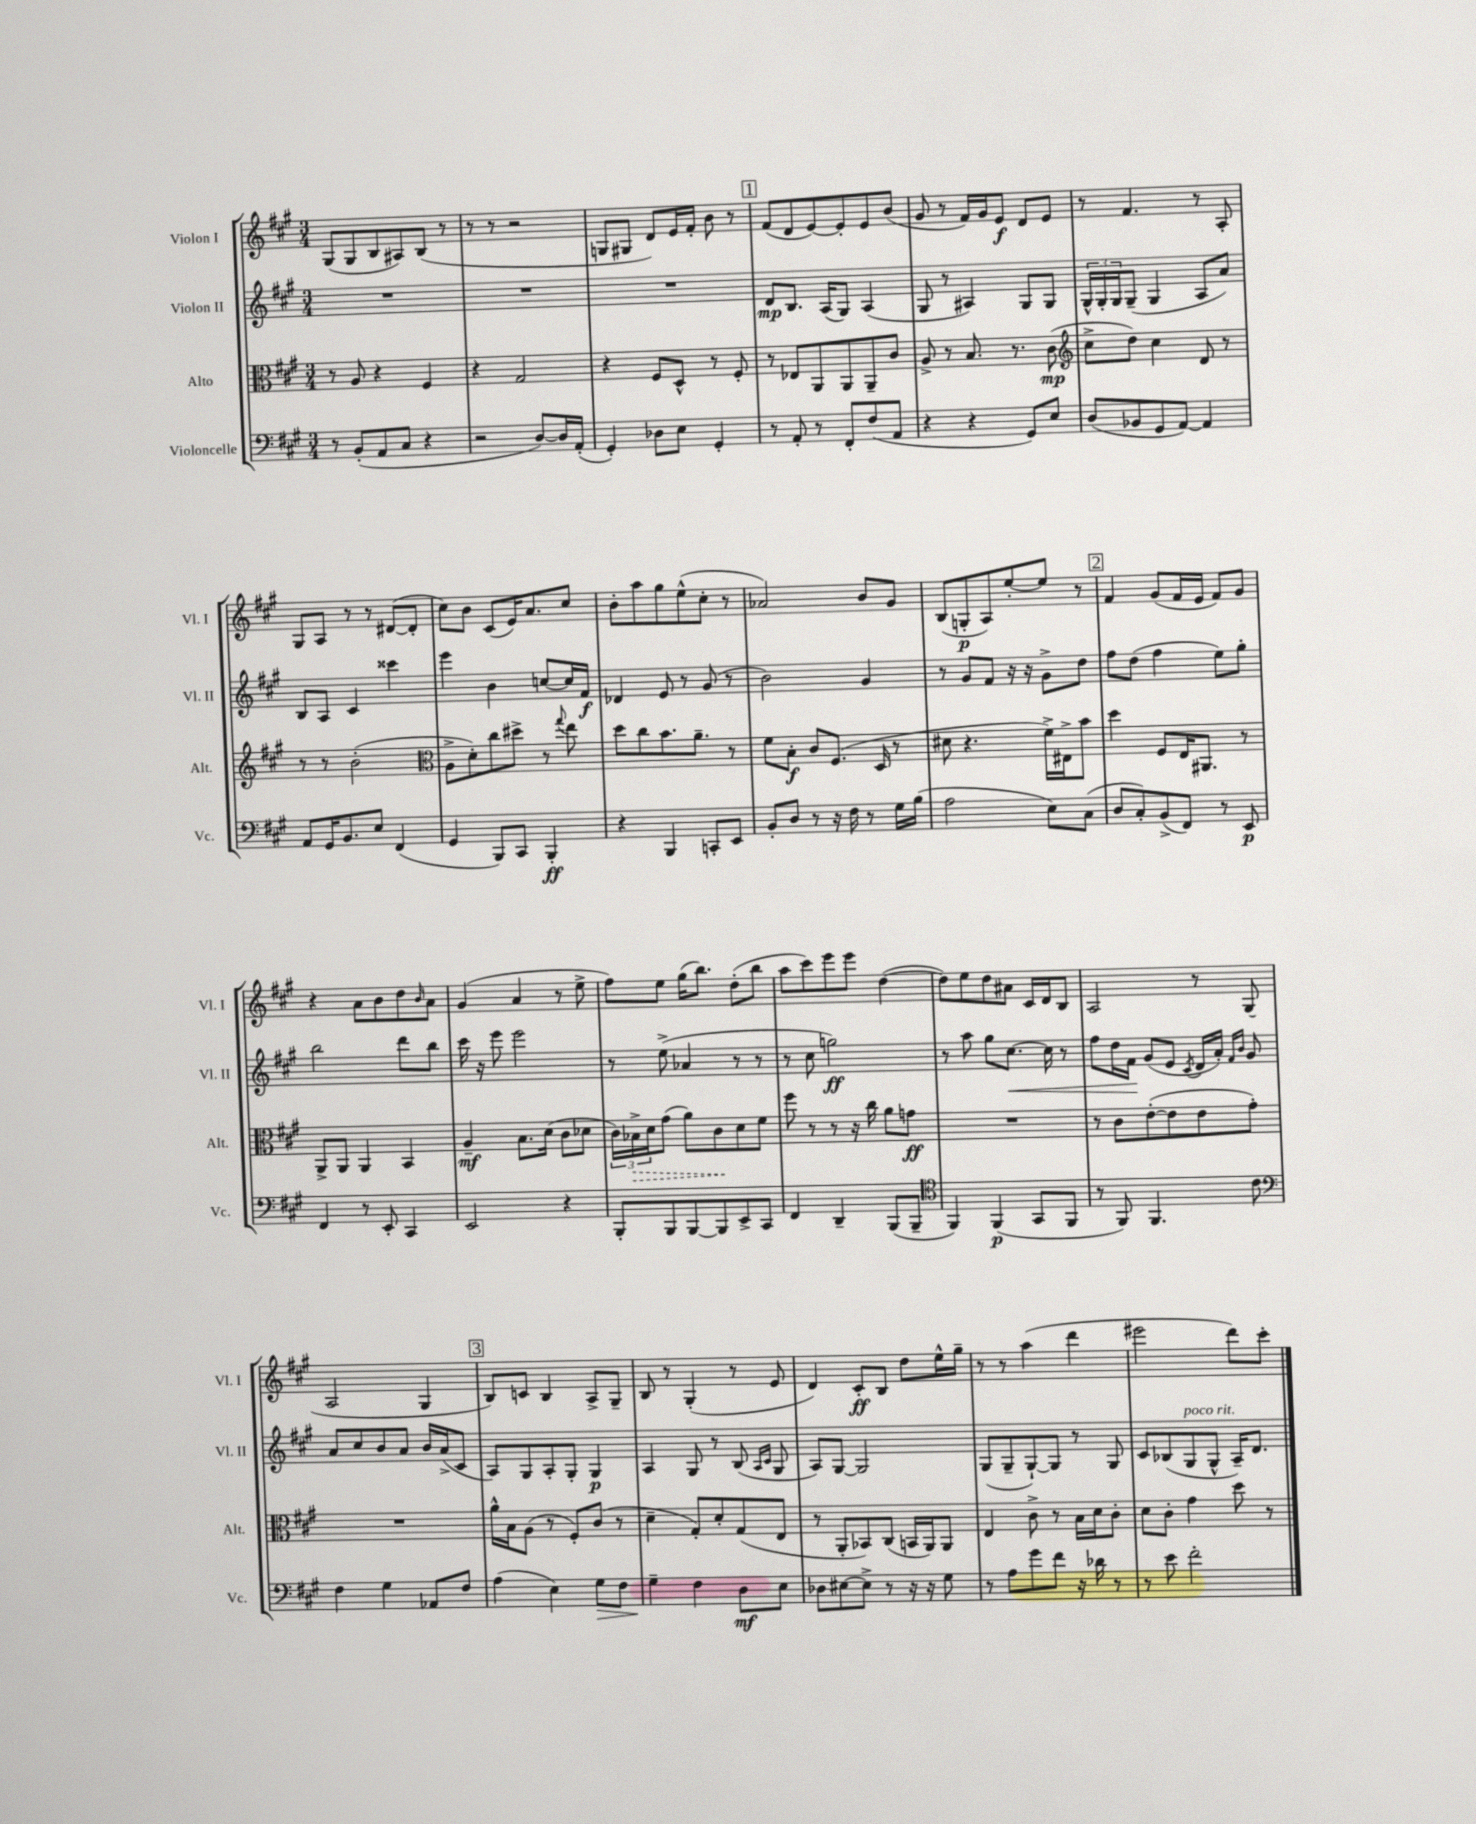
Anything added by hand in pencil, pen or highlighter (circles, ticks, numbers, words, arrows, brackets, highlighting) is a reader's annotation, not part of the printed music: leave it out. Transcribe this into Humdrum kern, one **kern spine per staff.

**kern	**kern	**kern	**kern
*staff4	*staff3	*staff2	*staff1
*clefF4	*clefC3	*clefG2	*clefG2
*k[f#c#g#]	*k[f#c#g#]	*k[f#c#g#]	*k[f#c#g#]
*M3/4	*M3/4	*M3/4	*M3/4
8r	8r	2.r	(8G#/L
(8BB'/L	8A/	.	8G#/
8AA/	4r	.	8B/
8C#/J	.	.	8A#/)
4r	4F#/	.	(8B/J
.	.	.	8r
=	=	=	=
2r	4r	2.r	8r
.	.	.	8r
.	2G#/	.	2r
[8D/L)	.	.	.
16D/]L	.	.	.
(16AA'/JJ	.	.	.
=	=	=	=
4GG#'/)	4r	2.r	8G/L
.	.	.	8G#/J
8D-\L	8F#/L	.	8d/L)
8E\J	8D^^/J	.	16e/L
.	.	.	16f#'/JJ
4GG#'/	8r	.	8b\
.	8F#'/	.	8r
=	=	=	=
8r	8r	8d/L	(8f#/L
8AA'/	8E-/L	8.B/J	8d/
8r	8AA/	.	[8e/)
.	.	(16A/LK	.
8FF#'/L	8AA/	8G#/J)	8e'/]
(8F#/	8AA~/	(4A/	8e/
8AA/J	8c#/J	.	(8b/J
=	=	=	=
4r	8A^/	8G#/	8g#/
.	8r	8r	8r
4r	8.B/	4A#/)	16f#/LL)
.	.	.	16g#/J
.	.	.	8e/J
.	8.r	.	.
8GG#/L)	.	8G#/L	8d/L
8E/J	(8c#\	8G#/J	8e/J
=	=	=	=
*	*clefG2	*	*
(8D/L	8cc#^\L	24G#^^/LL	8r
.	.	24G#'/	.
.	.	24G#/J	.
8BB-/	8dd\J)	(8G#~/J	4.f#/
8GG#/	4cc#\	4G#/	.
[8AA/J)	.	.	.
4AA/]	8d/	8A/L	8r
.	8r	8a/J)	8A'/
=	=	=	=
8AA/L	8r	8B/L	8G#/L
16GG#/K	8r	8A/J	8A/J
8.BB/	.	.	.
.	(2b'\	4c#/	8r
8E/J	.	.	8r
(4FF#/	.	4ccc##\	([8d#/L
.	.	.	8d#'/]J
=	=	=	=
*	*clefC3	*	*
4GG#/	8A^\L	4eee\	8cc#\L)
.	8d'\)	.	8b\J
8BBB/L)	8cc#\	4b\	(8c#/L
8CC#/J	8dd#^\J	.	16e/K)
.	.	.	8.a/
4BBB'/	8r	[8cc/L	.
.	8qqgg#/	.	.
.	8ee\	16cc/]L	8cc#/J
.	.	16f#/JJ	.
=	=	=	=
4r	8dd\L	4d-/	8b'\L
.	8cc#\	.	8aa\
4BBB/	8.b\	8e/	8gg#\
.	.	8r	(8ee^^\
.	8.a~\J	.	.
8CC'/L	.	(8g#/	8cc#'\J
8EE/J	8r	8r	8r
=	=	=	=
8BB'/L	8f#\L	2b\)	2a-/)
8D/J	8B'\J	.	.
8r	8c#/L	.	.
16r	(8.F#/J	.	.
16F#\	.	.	.
8r	.	4g#/	8b/L
.	16D/	.	.
16G#\LL	8r	.	8g#/J
(16B\JJ	.	.	.
=	=	=	=
2A\	8d#\	8r	(8B/L
.	4.r	8g#/L	8G'/
.	.	8f#/J	8A/)
.	.	16r	[8ee'/
.	.	16r	.
8E\L)	16f#^\LL)	8g#^\L	8ee/]J
.	16E#^\J	.	.
(8C#\J	8b\J	8dd\J	8r
=	=	=	=
8D/L	4dd\	8ff#\L	4f#/
8C#'/)	.	(8dd\J	.
(8BB^/	8F#/L	4ff#\	(8g#/L
8FF#/J)	16E/K	.	16f#/L
.	8.AA#/J	.	16e/JJ
8r	.	8ee\L)	8f#/L)
8EE/	8r	8gg#'\J	8g#/J
=	=	=	=
4FF#/	8AA^/L	2bb\	4r
.	8AA/J	.	.
8r	4AA/	.	8a\L
8EE'/	.	.	8b\
4CC#/	4BB/	8ddd\L	8dd\
.	.	.	16qqb/
.	.	8bb\J	8a\J
=	=	=	=
2EE/	4A~/	16ccc#\	(4g#/
.	.	16r	.
.	.	8eee\	.
.	8.B\L	2eee\	4a/
.	(16d\Jk	.	.
4r	8c#\L	.	8r
.	8d-\J	.	8ee^\
=	=	=	=
8BBB'/L	24c#\LL)	8r	8ff#\L)
.	24B-^\	.	.
.	24d\J	.	.
8BBB/	(8g#\J	(8ee^\	8ee\J
[8BBB/	8a\L)	4a-/	(16gg#\LK
.	.	.	8.bb\J)
8BBB/]	8c#\	.	.
8EE^/	8d\	8r	(8dd'\L
8CC#/J	8f#\J	8r	8bb\J
=	=	=	=
4FF#/	8ff#\	8r	8aa\L
.	8r	8cc#\	8ccc#\)
4DD~/	8r	2gg\)	8eee\
.	16r	.	8eee\J
.	16cc#\	.	.
(8BBB/L	8a\L	.	([4dd\
8BBB~/J	8g\J	.	.
=	=	=	=
*clefC4	*	*	*
4FF#/)	2.r	8r	8dd\]L)
.	.	8aa\	8ee\
(4FF#/	.	8gg#\L	8dd\
.	.	[8.cc#\J	8a#\J
8GG#/L	.	.	16c#/LL
.	.	16cc#\]	16d/J
8FF#/J	.	8r	8B/J
=	=	=	=
8r	8r	8ff#\L	2A/
8FF#/)	8c#\L	16dd\L	.
.	.	16f#\JJ	.
4.FF#/	([8e'\	(8g#/L	.
.	8e\]	8e/J	.
.	.	8qc#/	.
.	8e\	16d/LL	8r
.	.	16a'/JJ)	.
.	.	16qqf#/LL	.
.	.	16qqb/JJ	.
8c#\	8g#'\J)	8g#/	(8G#/
=	=	=	=
*clefF4	*	*	*
4F#\	2.r	8a/L	2A/
.	.	8cc#/	.
4G#\	.	8b/	.
.	.	8a/J	.
8AA-/L	.	16b/LL	4G#/
.	.	(16a^/J	.
8F#/J	.	8c#/J	.
=	=	=	=
(4A\	16a^^\LL	8A/L)	8B/L)
.	16B\J	.	.
.	(8A\J	8G#/	8c/J
4E\)	8r	8A'/	4B/
.	8F#'/L)	8G#'/J	.
8G#\L	(8c#/J	4G#/	8A^/L
8F#\J	8r	.	8G#~/J
=	=	=	=
4G#~\	4d~\	4A/	8B/
.	.	.	8r
4F#\	8G#'/L)	8G#/	(4G#'/
.	8d'/	8r	.
8D\L	(8G#/	(8B/	8r
.	.	16qqA/LL	.
.	.	16qqc#/JJ	.
8E\J	8E/J	8G#/	8e/
=	=	=	=
8D-\L	8r	8A/L)	4d/)
[8E#\	8AA'/L	[8G#/J	.
8E#^\]J	8BB-/)	2G#/]	8c#'/L
8r	(8C#/J	.	8B/J
16r	16BB/LL	.	8dd\L
16r	16AA/J)	.	.
8G#\	8AA/J	.	16ee^^\L
.	.	.	16gg#~\JJ
=	=	=	=
8r	4E/	(8G#/L	8r
8A\L	.	8G#~/	8r
8g#\	8c#^\	[8G#`/)	(4aa\
8f#\J	8r	8G#/]J	.
16r	16B\LL	8r	4ddd\
16d-\	16d\J	.	.
8r	8c#'\J	8G#/	.
=	=	=	=
8r	8d\L	8c#/L	2eee#\
8e\	8c#'\J	(8B-/	.
2f#'\	4g#\	8G#/	.
.	.	8G#^^/J	.
.	8dd\	16A~/LK)	8ddd\L)
.	.	8.d/J	.
.	8r	.	8ccc#'\J
==	==	==	==
*-	*-	*-	*-
